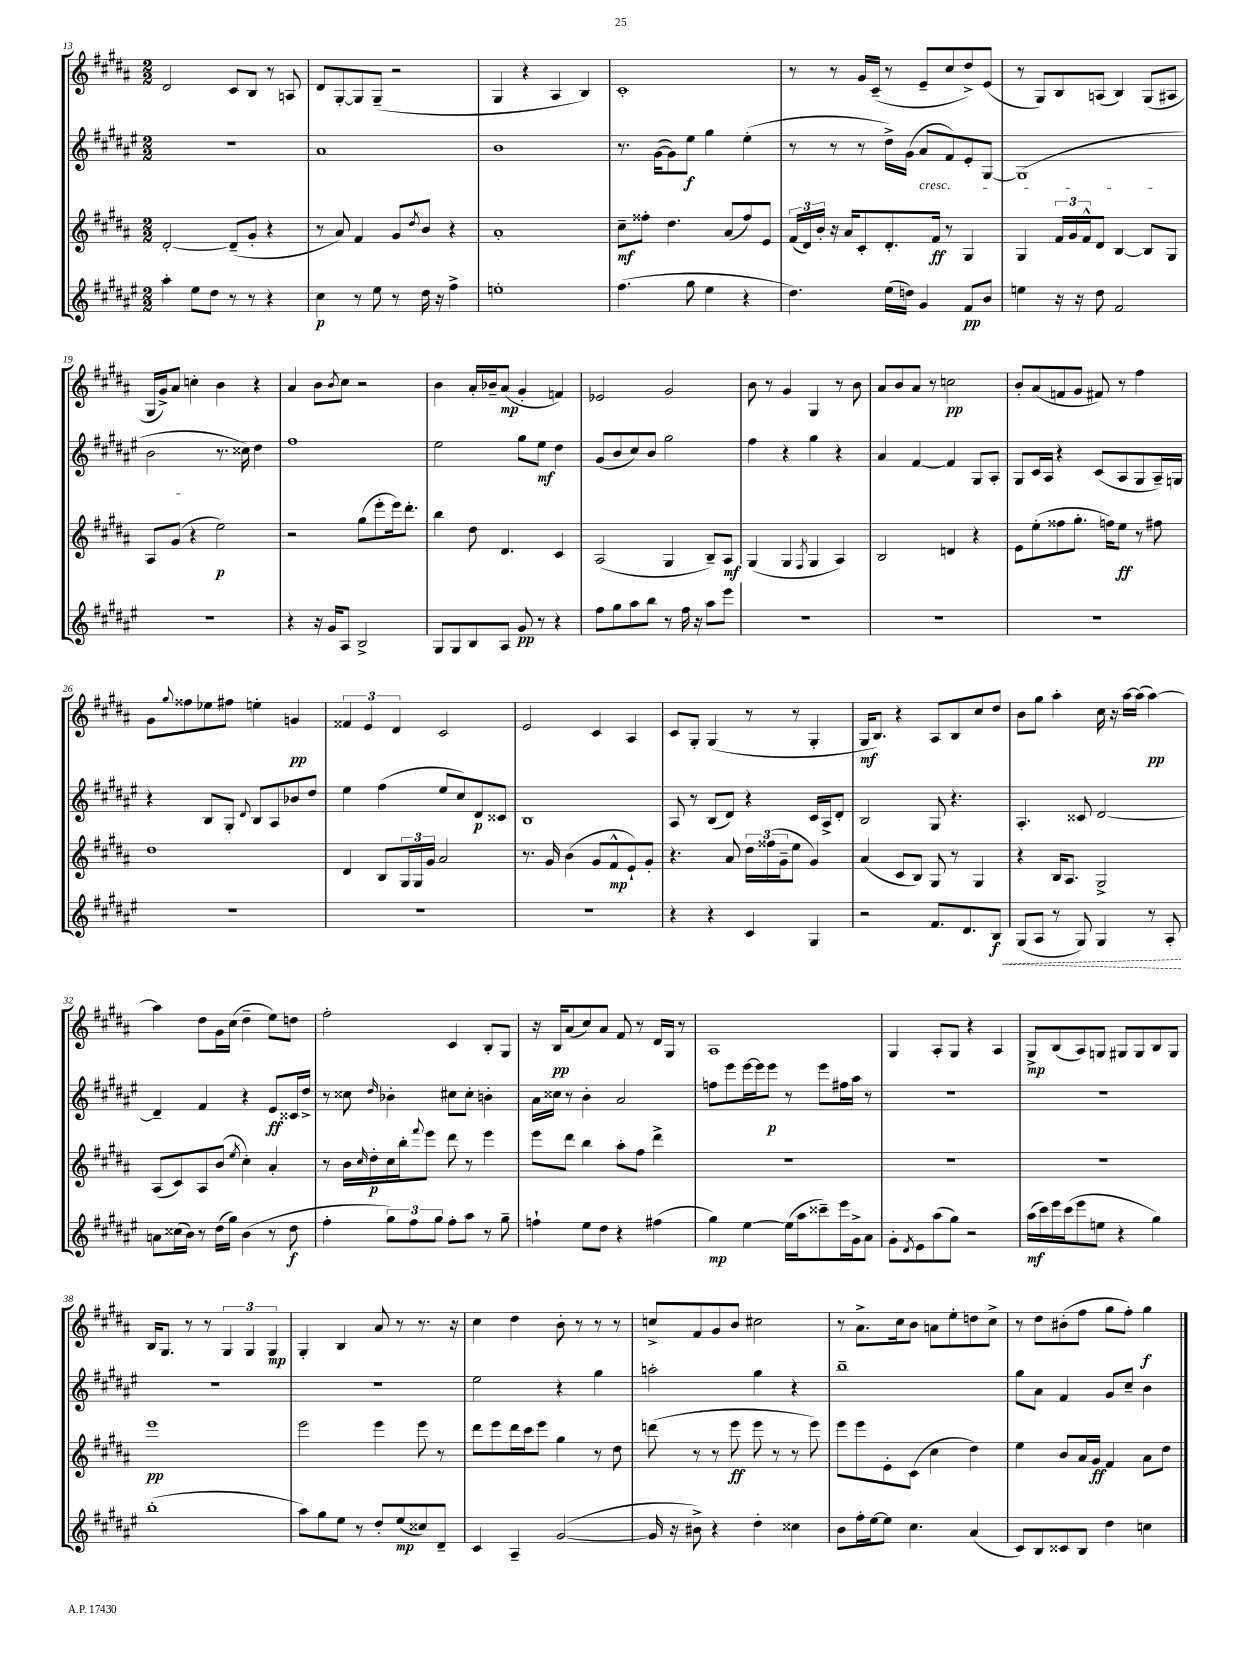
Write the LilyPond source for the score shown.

<<
\new StaffGroup <<
\new Staff = "s0" {
    \clef treble \key b \major \numericTimeSignature \time 2/2
    dis'2 cis'8 b8 r8 a8 |
    dis'8 gis8~-. gis8 gis8--( r2 |
    gis4 r4 ais4 b4) |
    cis'1-. |
    r8 r8 gis'16 cis'16--( r8 e'8-- cis''8 dis''8->) e'8( |
    r8 gis8) b8 a8( b4) gis8( ais8 |
    gis16 gis'16->) ais'8 c''4-. b'4 r4 |
    ais'4 b'8 \acciaccatura { b'8 } cis''8 r2 |
    b'4 ais'16-. bes'16-- ais'8\mp( gis'4-. f'4) |
    ees'2 gis'2 |
    b'8 r8 gis'4 gis4 r8 b'8 |
    ais'8 b'8 ais'8 r8 c''2\pp |
    b'8-. ais'8( f'8 gis'8 fis'8) r8 fis''4 |
    gis'8 \appoggiatura { gis''8 } fisis''8 ees''8 fis''8 e''4-. g'4\pp |
    \tuplet 3/2 { fisis'4 e'4 dis'4 } cis'2 |
    e'2 cis'4 ais4 |
    cis'8 gis8-. gis4( r8 r8 gis4-. |
    gis16\mf b8.) r4 ais8 b8 cis''8 dis''8 |
    b'8 gis''8 ais''4-. cis''16 r16 ais''16~ ais''16( ais''4~\pp) |
    ais''4 dis''8 gis'16 cis''16( dis''4-- e''8) d''8 |
    fis''2-. cis'4 b8-. gis8 |
    r16 b16\pp ais'8( cis''8) ais'8 fis'8 r8 dis'16 gis16 r8 |
    ais1 |
    gis4 ais8-. gis8 r4 ais4 |
    gis8->\mp b8( ais8) g8 gis8 gis8 b8 gis8 |
    b16 gis8. r8 r8 \tuplet 3/2 { gis4 gis4 gis4\mp } |
    gis4-. b4 ais'8 r8 r8. r16 |
    cis''4 dis''4 b'8-. r8 r8 r8 |
    c''8-> fis'8 gis'8 b'8 cis''2 |
    r8 ais'8.-> cis''16 b'8 a'8 e''8-. d''8 cis''8-> |
    r8 dis''8 bis'8-.( fis''8 gis''8 fis''8-.) gis''4\f \bar "|." |
}
\new Staff = "s1" {
    \clef treble \key fis \major \numericTimeSignature \time 2/2
    R1 |
    ais'1 |
    b'1 |
    r8. gis'16~( gis'8) eis''8\f gis''4 eis''4-.( |
    r8 r8 r8 dis''16->) gis'16( ais'8\cresc fis'8) eis'8-. gis8~ |
    gis1( |
    b'2\! r8. cisis''16) dis''4 |
    fis''1 |
    eis''2 gis''8 eis''8\mf dis''4 |
    gis'8( b'8 cis''8) b'8 gis''2 |
    fis''4 r4 gis''4 r4 |
    ais'4 fis'4~ fis'4 gis8 ais8-. |
    gis8 cis'16 ais16 r4 cis'8( ais8 gis8 ais16--) g16 |
    r4 b8 gis8-. \appoggiatura { dis'8 } b8 ais8 bes'8 dis''8 |
    eis''4 fis''4( eis''8 cis''8) dis'8\p cisis'8 |
    b1 |
    ais8 r8 b8( dis'8) r4 cis'16 ais16-> dis'8-. |
    b2 gis8 r4. |
    ais4.-. cisis'8 dis'2~ |
    dis'4-- fis'4 r4 eis'8\ff cisis'16 dis''16-> |
    r8 cisis''8 \grace { dis''16 } bes'4-. cis''8 cis''8-. b'4-. |
    ais'16 cisis''16 r8 b'4-. ais'2 |
    f''8 eis'''8 eis'''16~ eis'''16 eis'''8\p r8 eis'''8 fis''16 ais''16 r8 |
    R1 |
    R1 |
    R1 |
    R1 |
    eis''2 r4 gis''4 |
    a''2-. gis''4 r4 |
    b''1-- |
    gis''8 ais'8 fis'4 gis'8 cis''8-- b'4 \bar "|." |
}
\new Staff = "s2" {
    \clef treble \key b \major \numericTimeSignature \time 2/2
    dis'2~-. dis'8--( gis'8-. r4 |
    r8 ais'8) fis'4 gis'8 \acciaccatura { dis''8 } b'8 r4 |
    ais'1-. |
    cis''8--\mf fisis''8-. dis''4. ais'8( fisis''8) e'8 |
    \tuplet 3/2 { fis'16( dis'16) b'16-. } r16 ais'16 cis'8-. dis'8.-. fis'16\ff r8 gis4 |
    gis4 \tuplet 3/2 { fis'16 gis'16 fis'16-^ } dis'8 b4~ b8 gis8 |
    ais8 gis'8( r4 e''2\p) |
    r2 gis''8( e'''8-. e'''16) dis'''8.-. |
    b''4 dis''8 dis'4. cis'4 |
    ais2( gis4 b8--) ais8\mf |
    gis4( gis4 \acciaccatura { fis8 } gis4 ais4) |
    b2 d'4 r4 |
    e'8 e''8-.( fisis''8 gis''8.-. f''16) e''8\ff r8 fis''8 |
    dis''1 |
    dis'4 b8 \tuplet 3/2 { gis16 gis16 gis'16 } ais'2 |
    r8. gis'16 b'4( gis'8 fis'8-^\mp e'8-!) gis'8-. |
    r4. ais'8 \tuplet 3/2 { dis''16 fisis''16( gis'16-- } e''8 gis'4) |
    ais'4( cis'8 b8) gis8 r8 gis4 |
    r4 b16 ais8. gis2-> |
    ais8( cis'8) ais8 b'8( \acciaccatura { e''8 } cis''4-.) ais'4-. |
    r8 b'16 \grace { cis''16 } dis''16-.\p cis''16 b''16-. \appoggiatura { fis'''8 } e'''8 dis'''8 r8 e'''4 |
    e'''8 dis'''8 b''4 ais''8-. fis''8 dis'''4-> |
    r1 |
    r1 |
    R1 |
    e'''1\pp |
    e'''2 e'''4 e'''8 r8 |
    dis'''8 e'''8 dis'''16 cis'''16 e'''8 gis''4 r8 dis''8 |
    d'''8( r8 r8 e'''8\ff e'''8 r8 r8 e'''8) |
    e'''8 e'''8 e'8-. cis'8( cis''4 dis''4) |
    e''4 b'8 ais'16 gis'16\ff fis'4 ais'8 dis''8 \bar "|." |
}
\new Staff = "s3" {
    \clef treble \key fis \major \numericTimeSignature \time 2/2
    ais''4-. eis''8 dis''8 r8 r8 r4 |
    cis''4\p r8 eis''8 r8 dis''16 r16 fis''4-> |
    e''1-. |
    fis''4.( gis''8 eis''4 r4 |
    dis''4.) eis''16( d''16) gis'4 fis'8\pp b'8 |
    e''4 r16 r16 dis''8 fis'2 |
    R1 |
    r4 r16 gis'16 ais8 b2-> |
    gis8 gis8 b8 ais8 gis'8\pp r8 r4 |
    fis''8 gis''8 ais''8 b''8 r8 fis''16 r16 ais''8 eis'''8 |
    R1 |
    R1 |
    R1 |
    R1 |
    R1 |
    R1 |
    r4 r4 cis'4 gis4 |
    r2 fis'8. dis'8. \once \override Hairpin.style = #'dashed-line b8\f\< |
    gis8( ais8 r8 gis8) gis4 r8 ais8-.\! |
    a'8 cisis''16( b'16) r8 dis''16( gis''16) b'4( r8 dis''8\f |
    fis''4-. \tuplet 3/2 { gis''8) fis''8 gis''8 } fis''8-. ais''8 r8 gis''8-- |
    f''4-! eis''8 dis''8 r4 fis''4( |
    gis''4\mp) eis''4~ eis''16( ais''16 cisis'''8--) eis'''16 gis'16-> ais'8 |
    gis'8-. \acciaccatura { dis'8 } eis'8 ais''8( gis''8) r2 |
    ais''16\mf( cis'''16) eis'''16 cis'''16( eis'''8 e''8 r4 gis''4) |
    b''1-.( |
    ais''8) gis''8 eis''8 r8 dis''8-. eis''8\mp( cisis''8) dis'8-- |
    cis'4 ais4-- gis'2~( |
    gis'16 r16 bis'8->) r4 dis''4-. cisis''4 |
    b'8 fis''16-. eis''16~ eis''8 cis''4. ais'4( |
    cis'8) b8 cisis'8 b8 dis''4 c''4 \bar "|." |
}
>>
>>
\layout { \context { \Score currentBarNumber = #13 } }
